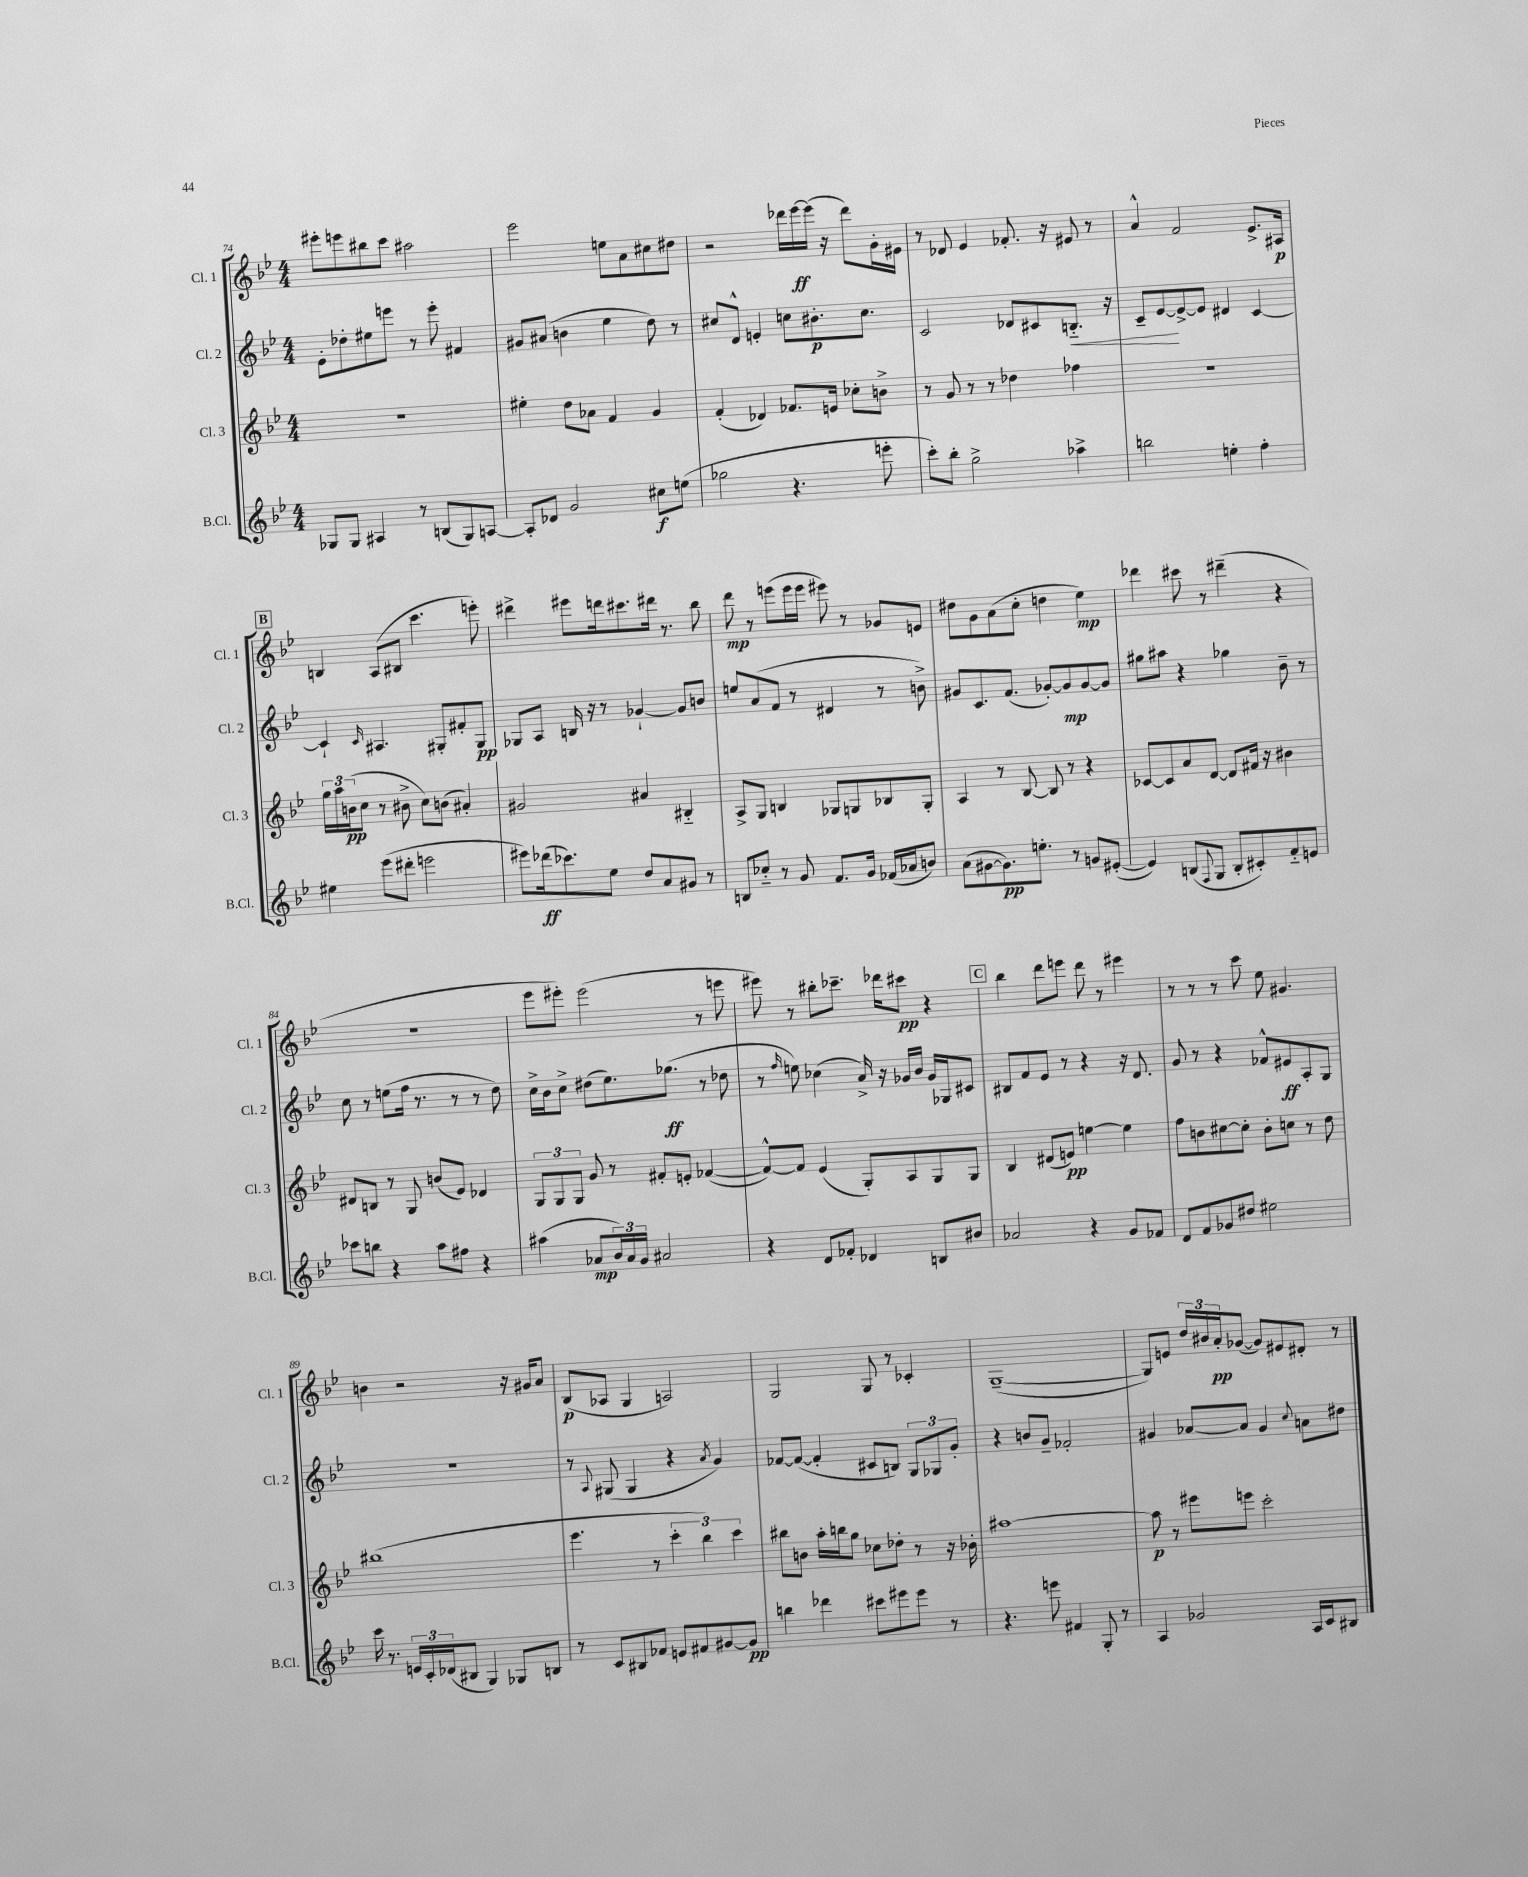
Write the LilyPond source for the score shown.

<<
\new StaffGroup <<
\new Staff = "s0" \with { instrumentName = "Cl. 1" shortInstrumentName = "Cl. 1" } {
    \clef treble \key bes \major \numericTimeSignature \time 4/4
    eis'''8-. e'''8 bis''8 c'''8 ais''2 |
    ees'''2 e''8 a'8 cis''8 dis''8 |
    r2 des'''16 ees'''16~\ff ees'''16( r16 des'''8) g'16-. eis'16 |
    r8 des'8 ees'4 fes'8.-. r16 eis'8 r8 |
    a'4-^ f'2 ees'8.-> ais16\p |
    \mark \markup { \box "B" } b4 a8( bis8 c'''4. e'''8-.) |
    dis'''4-> eis'''8 d'''16 cis'''8. dis'''16 r8. bes''8 |
    d'''8\mp r8 e'''8( e'''16 e'''16 eis'''8) r8 ges'8 e'8 |
    dis''8 g'8 a'8( c''8-. d''4 ees''4\mp) |
    des'''4 cis'''8 r8 dis'''4--( r4 |
    R1 |
    ees'''8 eis'''8-.) eis'''2( r8 e'''8 |
    eis'''8) r8 bis''8-. ces'''8.-- des'''16 cis'''8\pp r4 |
    \mark \markup { \box "C" } bes''4 d'''8 e'''8 d'''8 r8 eis'''4 |
    r8 r8 r8 c'''8 ees''8 gis'4. |
    b'4 r2 r16 gis'16 a'8 |
    bes8\p( aes8 g4 a2) |
    g2 g8 r8 ces'4-. |
    g1~--( |
    g8) e'8 \tuplet 3/2 { d''16 bis'16 a'16-.\pp } ges'8~( ges'8) eis'8 dis'8-. r8 \bar "|." |
}
\new Staff = "s1" \with { instrumentName = "Cl. 2" shortInstrumentName = "Cl. 2" } {
    \clef treble \key bes \major \numericTimeSignature \time 4/4
    ees'8-. des''8-. eis''8 e'''8 r8 e'''8-. fis'4 |
    gis'8 ais'8( b'4 ees''4 d''8) r8 |
    cis''8 d'8-^ e'4-. c''8 bis'8.-.\p c''8. |
    c'2 des'8 cis'8 b8.-_\< r16 |
    c'8-- ees'8~\! ees'8~-> ees'8 dis'4 c'4~ |
    \mark \markup { \box "B" } c'4-! \grace { c'16 } ais4. gis8-. fis'8-. gis8\pp |
    ges8 a8 b16 r16 r8 ges'4~-! ges'8 b'8 |
    e''8 a'8( f'8 r8 dis'4 r8 b'8->) |
    gis'8 c'8. f'8.( ges'8~-.) ges'8\mp ges'8~ ges'8 |
    gis''8 ais''8 r4 ges''4 bes'8-- r8 |
    c''8 r8 e''8( f''16 r8. r8 r8 d''8) |
    c''16-> bes'16 c''8-> dis''8( ees''8.) ges''8.\ff( r8 des''8 |
    r8 \grace { f''16 } e''8) ces''4( a'16->) r16 ges'16 bes'16 ges'16 ges16 cis'8 |
    \mark \markup { \box "C" } bis8 f'8 ees'8 r8 r4 r16 d'8. |
    g'8 r8 r4 fes'8-^ eis'8\ff a8-. g8 |
    r1 |
    r8 \appoggiatura { a8 } gis8( gis4 r4 \acciaccatura { a'8 } g'4) |
    fes'8~ fes'8~( fes'4-. cis'8 b8) \tuplet 3/2 { g8 ges8 g'8-. } |
    r4 b'8 g'8-- fes'2-. |
    gis'4 aes'8~ aes'8 gis'4 \appoggiatura { c''8 } a'8 dis''8 \bar "|." |
}
\new Staff = "s2" \with { instrumentName = "Cl. 3" shortInstrumentName = "Cl. 3" } {
    \clef treble \key bes \major \numericTimeSignature \time 4/4
    R1 |
    eis''4-. d''8 aes'8 f'4 g'4 |
    f'4-.( des'4) fes'8. e'16 ces''8-. b'8-> |
    r8 g'8 r8 r8 des''4 fes''4 |
    R1 |
    \mark \markup { \box "B" } \tuplet 3/2 { g''16 a''16 b'16\pp( } c''8 r8 bis'8-> c''8) b'8( ais'4-.) |
    gis'2 ais'4 bis4-_ |
    a8-> g8 b4 ges8 g8 bes8 g8-. |
    a4 r8 bes8~ bes8 r8 r4 |
    ces'8~ ces'8 a'8 d'8~ d'8 fis'16 r16 bis'4 |
    dis'8 b8 r8 g8 b'8( ees'8) des'4 |
    \tuplet 3/2 { g8 g8 g8 } g'8 r8 fis'8-. e'8-. fes'4~( |
    fes'8~-^) fes'8 ees'4( g8-.) a8 g8 g8 |
    \mark \markup { \box "C" } bes4 dis'8( e'8\pp) e''4~ e''4 |
    f''8 b'8 cis''8~ cis''8-. b'8-. c''8 r8 d''8 |
    bis''1( |
    ees'''4. r8 \tuplet 3/2 { c'''4-. bes''4) c'''4 } |
    bis''8 b'8 a''16-. b''16 g''8 ces''8 des''8-. r8 r16 bes'16-. |
    ais''1~ |
    ais''8\p r8 eis'''8 e'''8 c'''2-. \bar "|." |
}
\new Staff = "s3" \with { instrumentName = "B.Cl." shortInstrumentName = "B.Cl." } {
    \clef treble \key bes \major \numericTimeSignature \time 4/4
    ges8 ges8 ais4 r8 b8( ges8) a8~ |
    a8-. des'8 g'2 cis''8\f e''8( |
    ges''2 r4. e'''8-. |
    c'''8-.) bes''8-. g''2-> aes''4-> |
    b''2 e''4-. f''4-. |
    \mark \markup { \box "B" } eis''4 ees'''8( dis'''8-. e'''2 |
    eis'''8) des'''16\ff( ces'''8.) ees''8 d''8 a'8 gis'8 r8 |
    b8 ces''8-_ r8 g'8 f'8. g'16 fes'16( aes'16 b'8) |
    a'8( gis'8~ gis'8.\pp) e''8.-. r8 g'8 eis'8~-.( |
    eis'4) b8( \appoggiatura { f8 } g8 b8-. cis'8-.) f'8-_ e'8 |
    ces'''8 b''8 r4 a''8 fis''8 r4 |
    ais''4( aes'8\mp \tuplet 3/2 { bes'16) aes'16 g'16 } ais'2 |
    r4 d'8 fes'8-. des'4 b8 bis'8 |
    \mark \markup { \box "C" } aes'2 r4 g'8 fes'8 |
    d'8 f'8 ges'8 dis''8 eis''2 |
    c'''16 r8. \tuplet 3/2 { e'16 c'16-. des'16( } bis8 g4) ges8 b8 |
    r8 c'8 bis8 fes'8 e'8 fis'8 gis'8~ gis'8\pp |
    b''4 des'''4 cis'''8 eis'''8 eis'''8 r8 |
    r4. e'''8 fis'4 g8-. r8 |
    a4 ges'2 a16 c'16 bis8 \bar "|." |
}
>>
>>
\layout { \context { \Score currentBarNumber = #74 } }
